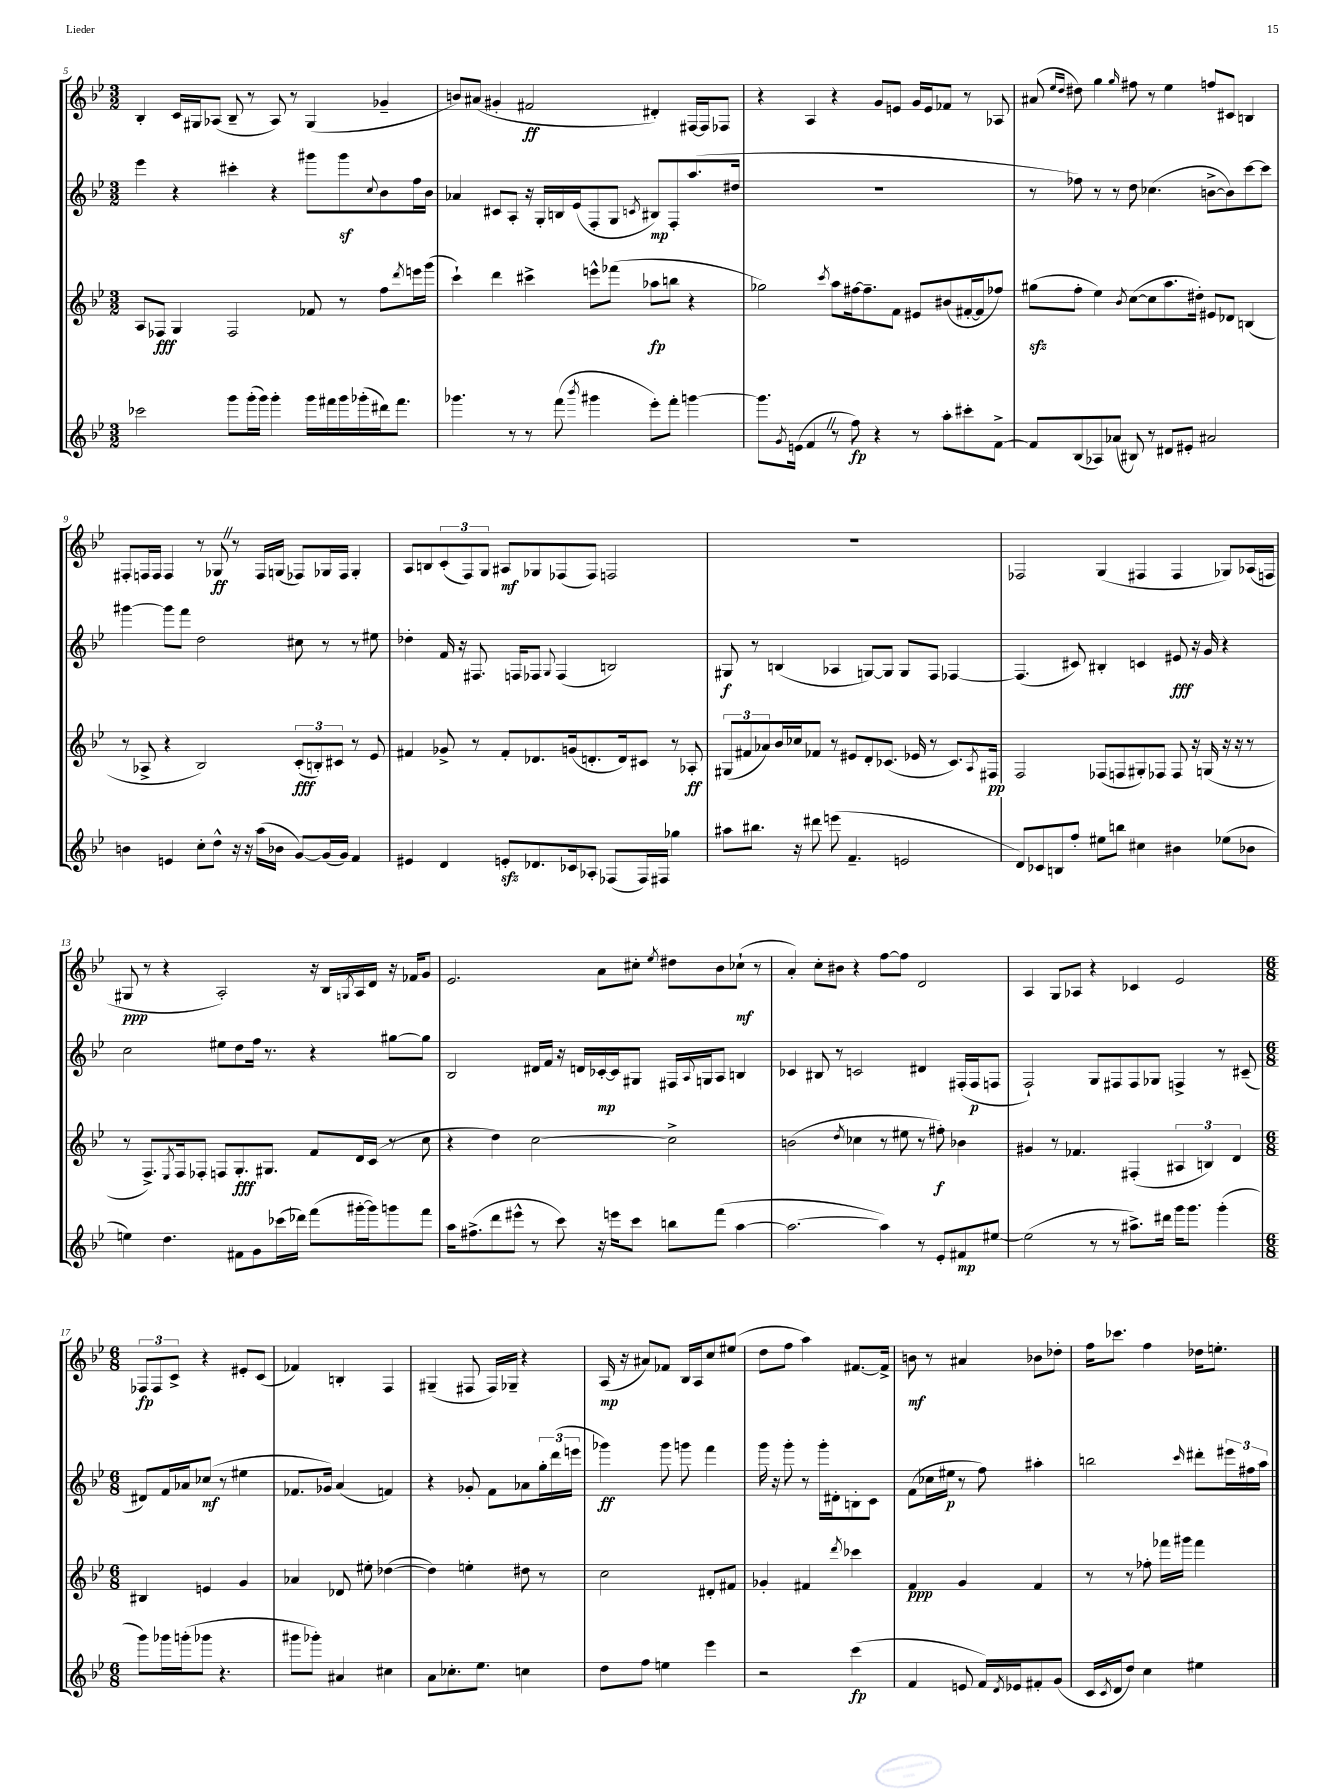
<<
\new StaffGroup <<
\new Staff = "s0" {
    \clef treble \key bes \major \numericTimeSignature \time 3/2
    bes4-. c'16 gis16 aes8( bes8-- r8 aes8) r8 gis4( ges'4-- |
    b'8) ais'8( gis'4-. fis'2\ff dis'4-.) fis16~ fis16 fes8 |
    r4 a4 r4 g'8 e'8 g'16 e'16 fes'8 r8 aes8 |
    ais'8( \grace { ees''16 d''16 } dis''8) g''4 \grace { g''16 } fis''8 r8 ees''4 f''8 cis'8 b4 |
    fis8-. f16 f16 f4 r8 ges8\ff \once \override BreathingSign.text = \markup { \musicglyph "scripts.caesura.straight" } \breathe r8 f16 g16( fes8) ges16 fes16 ges4-. |
    a8 b8 \tuplet 3/2 { c'8-.( f8) g8 } ais8\mf ges8 fes8( fes8) f2 |
    R1. |
    fes2 g4( fis4 fis4 ges8) aes16( f16 |
    gis8\ppp r8 r4 a2-.) r16 bes16 \acciaccatura { g8 } a16 d'16 r16 fes'16 g'8 |
    ees'2. a'8 cis''8-. \acciaccatura { ees''8 } dis''8 bes'8 ces''8-!\mf( r8 |
    a'4-.) c''8-. bis'8 r4 f''8~ f''8 d'2 |
    a4 g8 aes8 r4 ces'4 ees'2 |
    \numericTimeSignature \time 6/8 \tuplet 3/2 { fes8\fp fes8 c'8-> } r4 eis'8-. c'8( |
    fes'4) b4-. f4 |
    gis4--( fis8 fis16) ges16-- r4 |
    a16\mp( r16 ais'8) fes'8 bes16 a16 c''8 eis''8( |
    d''8 f''8 a''4) fis'8.~ fis'16-> |
    b'8\mf r8 ais'4 bes'8 des''8-. |
    f''16 ces'''8. f''4 des''16 e''8.-. \bar "|." |
}
\new Staff = "s1" {
    \clef treble \key bes \major \numericTimeSignature \time 3/2
    ees'''4 r4 cis'''4-. r4 gis'''8 gis'''8\sf \appoggiatura { c''8 } bes'8 f''16 bes'16 |
    aes'4 cis'8 a8-. r16 g16-. b16 ees'16( f8-. g8 \acciaccatura { c'8 } bis8\mp) f8-. a''8.( dis''16 |
    R1. |
    r8 fes''8) r8 r8 d''8 ces''4.( b'8~-> b'8) c'''8~ c'''8 |
    gis'''4~ gis'''8 f'''8 d''2 cis''8 r8 r8 eis''8 |
    des''4-. f'16 r16 fis8. f16 fes8 \appoggiatura { g8 } fes4( b2) |
    gis8\f r8 b4( aes4 g8~) g8 g8 f8 fes4~ |
    fes4.( cis'8) bis4-. c'4 eis'8\fff r16 g'16 r4 |
    c''2 eis''8 d''8 f''16 r8. r4 gis''8~ gis''8 |
    bes2 dis'16 f'16 r16 d'16 ces'16~-.\mp ces'16 gis8 fis16 \appoggiatura { a8 } g16 a8 b4 |
    ces'4 bis8 r8 c'2 dis'4 fis16-.( fis16\p f8 |
    f2-!) g8 fis8 fis8 ges8 f4-> r8 cis'8--( |
    \numericTimeSignature \time 6/8 dis'8) f'16 aes'16 ces''8\mf( r8 eis''4 |
    fes'8. ges'16) a'4( f'4) |
    r4 ges'8-. f'8 aes'8 \tuplet 3/2 { g''16-. d'''16( e'''16 } |
    ges'''4\ff) ges'''8 g'''8 f'''4 |
    g'''16 r16 g'''8-. r8 g'''16-. dis'16-. b8-. c'8 |
    f'8( ces''16 eis''16\p r8 f''8) ais''4-. |
    b''2 \grace { c'''16 } dis'''8-. \tuplet 3/2 { eis'''16 fis''16 a''16 } \bar "|." |
}
\new Staff = "s2" {
    \clef treble \key bes \major \numericTimeSignature \time 3/2
    a8 fes8\fff g4 fes2 fes'8 r8 f''8 \acciaccatura { d'''8 } e'''16 g'''16( |
    c'''4-!) d'''4 cis'''4-> e'''8-^ fes'''8( aes''8\fp b''8 r4 |
    ges''2) \acciaccatura { c'''8 } a''8 fis''16~ fis''8.-- f'8 eis'8 bis'8( fis'16~-. fis'16 fes''8) |
    gis''8\sfz( f''8-. ees''4) \acciaccatura { bes'8 } c''8~( c''8 a''8. dis''16-.) eis'8 des'8 b4( |
    r8 aes8-> r4 bes2) \tuplet 3/2 { c'8-.\fff( b8-.) cis'8 } r8 ees'8 |
    fis'4 ges'8-> r8 fis'8-. des'8. g'16( d'8.-. d'16) cis'8 r8 aes8-.\ff |
    \tuplet 3/2 { gis8( fis'8 aes'8) } bes'16 ces''16 fes'8 r8 eis'8 d'8-. ces'8.( ees'16 r8 ces'8.) \acciaccatura { a8 } fis16\pp |
    f2 fes8( f8 gis8-.) fes8 fes8 r16 g16( r16 r16 r8 |
    r8 f8.->) \acciaccatura { ees8 } f16 fes8-. f8 g8.-.\fff gis8. f'8 d'16 c'16( r8 c''8 |
    r4 d''4) c''2~ c''2-> |
    b'2( \acciaccatura { d''8 } ces''4 r8 eis''8 r8 fis''8-.\f) bes'4 |
    gis'4 r8 fes'4. fis4-.( \tuplet 3/2 { ais4 b4) d'4 } |
    \numericTimeSignature \time 6/8 bis4 e'4 g'4 |
    aes'4 des'8 eis''8-. des''4~( |
    des''4) e''4-. dis''8 r8 |
    c''2 dis'8-. fis'8 |
    ges'4-. fis'4 \acciaccatura { d'''8 } ces'''4 |
    f'4\ppp g'4 f'4 |
    r8 r8 fes''8-. fes'''16 gis'''16 fes'''4 \bar "|." |
}
\new Staff = "s3" {
    \clef treble \key bes \major \numericTimeSignature \time 3/2
    ces'''2 g'''8 g'''16-.( g'''16) g'''4-. g'''16 fis'''16 g'''16 ges'''16-.( dis'''16) fis'''8. |
    ges'''4. r8 r8 f'''8( \acciaccatura { bes'''8 } gis'''4 ees'''8-.) f'''8-. g'''4~ |
    g'''8. \acciaccatura { g'8 } e'16( f'4 \once \override BreathingSign.text = \markup { \musicglyph "scripts.caesura.straight" } \breathe r8 f''8\fp) r4 r8 a''8-. cis'''8-. f'8~-> |
    f'8 bes8( aes8) aes'8( bis8) r8 dis'8 eis'8-. ais'2 |
    b'4 e'4 c''8-. d''8-^ r16 r16 a''16( bes'16 g'8~) g'16( g'16) f'4 |
    eis'4 d'4 e'8-.\sfz des'8. ces'16 aes8-. fes8( fes16) fis16 ges''4 |
    ais''8 bis''8. r16 dis'''8 e'''8( f'4.-- e'2 |
    d'8) ces'8 b8 f''8-. eis''8 b''8 cis''4 bis'4 ees''8( bes'8 |
    e''4) d''4. fis'8 g'8 ces'''16( des'''16) f'''8( gis'''16~-. gis'''16) g'''8 f'''8 |
    a''16 fis''8.->( d'''8 eis'''8-^ r8 c'''8) r16 e'''16 c'''8 b''8 f'''8( a''4~ |
    a''2.~ a''4) r8 ees'8-. fis'8\mp eis''8~ |
    eis''2( r8 r8 ais''8.->) dis'''16 g'''16 g'''8. g'''4-.( |
    \numericTimeSignature \time 6/8 g'''8) ges'''16 g'''16-.( ges'''8 r4. |
    gis'''8 ges'''8-.) ais'4 cis''4 |
    a'8 ces''8.-. ees''8. c''4 |
    d''8 f''8 e''4 ees'''4 |
    r2 c'''4\fp( |
    f'4 e'8 f'16) \acciaccatura { d'8 } ees'16 fis'8-. g'8( |
    c'16 \acciaccatura { c'8 } d'16 d''8) c''4 eis''4 \bar "|." |
}
>>
>>
\layout { \context { \Score currentBarNumber = #5 } }
